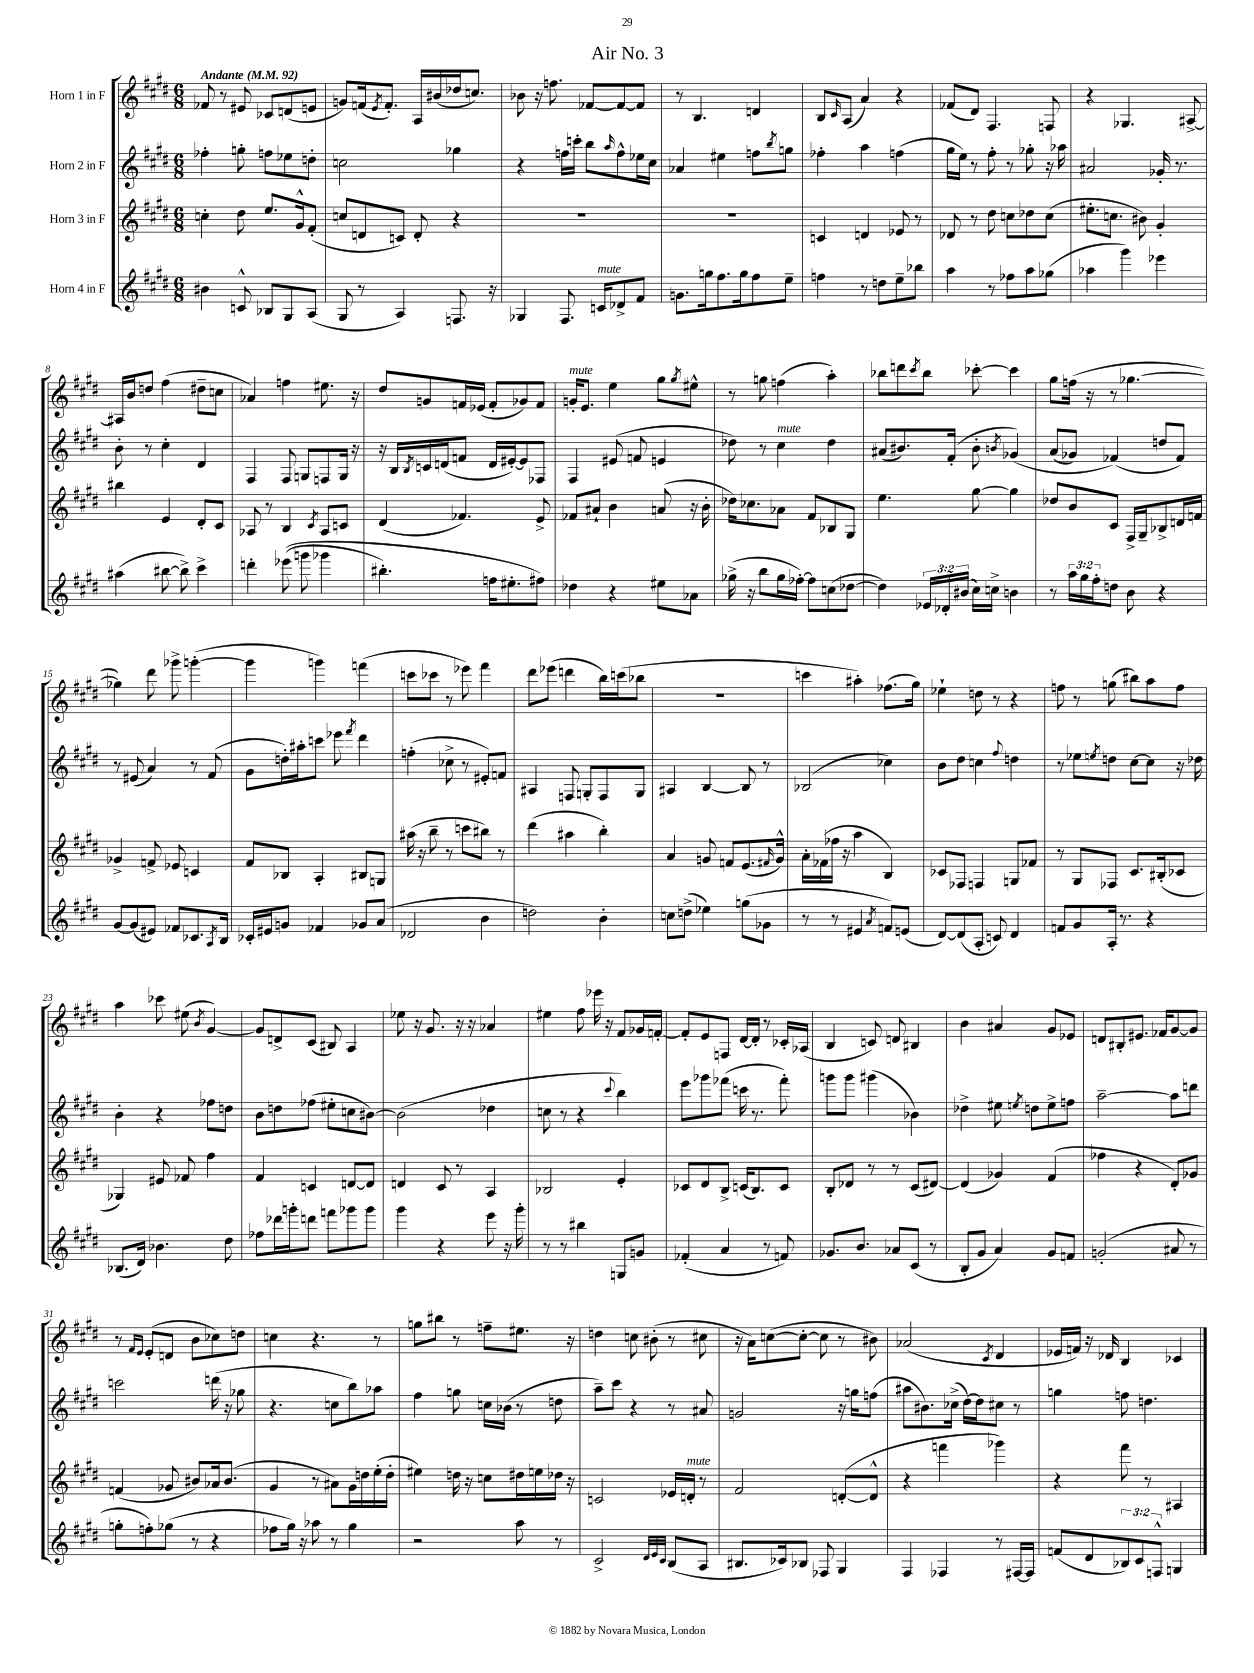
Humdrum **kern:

**kern	**kern	**kern	**kern
*part4	*part3	*part2	*part1
*staff4	*staff3	*staff2	*staff1
*I"Horn 4 in F	*I"Horn 3 in F	*I"Horn 2 in F	*I"Horn 1 in F
*clefG2	*clefG2	*clefG2	*clefG2
*k[f#c#g#d#]	*k[f#c#g#d#]	*k[f#c#g#d#]	*k[f#c#g#d#]
*M6/8	*M6/8	*M6/8	*M6/8
*MM92	*MM92	*MM92	*MM92
=1	=1	=1	=1
!	!	!	!LO:TX:a:B:t=Andante
4b#X\	4ccn'\	4ff-X'\	8f-X/
.	.	.	8r
8cn^^/	8dd#\	8ggn'\	8e#X/
8B-X/L	8.ee/L	8ffn\L	8c-X/L
8G#/	.	8ee-X\	(8dn/
.	16g#^^/k	.	.
(8A/J	(8f#'/J	8ddn'\J	8en/J
=2	=2	=2	=2
8G#/	8ccn/L	2ccn\	8gn/L)
8r	8dn/	.	(16fn/k
.	.	.	8qe/
.	.	.	8.f'/J)
4A/)	8cn/J)	.	.
.	8d'/	.	16A/LL
.	.	.	(16b#X/
8.Fn/	4r	4gg-X\	16dd-X/J
.	.	.	8.ccn/J)
16r	.	.	.
=3	=3	=3	=3
4G-X/	2.r	4r	8b-X\
.	.	.	16r
.	.	.	8.ffn\
8.F#/	.	16ffn\LL	.
.	.	16cccn'\JJ	.
.	.	8bb\L	[8f-X/L
!LO:TX:a:i:t=mute	!	!	!
16cn/KL	.	.	.
.	.	16qqaa/	.
8d-X^/	.	8ff^^\	8f-/_
8f#/J	.	16ee-X\L	8f-/J]
.	.	16cc#\JJ	.
=4	=4	=4	=4
8.gn\L	2.r	4a-X/	8r
.	.	.	4.B/
16ggn\k	.	.	.
8.ff#\	.	4ee#X\	.
16gg\k	.	.	.
8ff#\	.	8ffn\L	4dn/
.	.	8qbb/	.
8ee~\J	.	8ggn\J	.
=5	=5	=5	=5
4ffn\	4cn/	4ff-X'\	8B/L
.	.	.	16qqc#/
.	.	.	(8A/J
8r	4dn/	4aa\	4a/)
8ddn\L	.	.	.
8ee~\	8e-X/	(4ffn\	4r
8bb-X\J	8r	.	.
=6	=6	=6	=6
4aa\	8d-X/	16gg#\LL	(8f-X/L
.	.	16ee\JJ)	.
.	8r	8r	8d#/J)
8r	8dd#\	8ff#'\	4.F#/
8ff-X\L	8ccn\L	8r	.
8aa\	8dd-X\	8gg-X'\	.
(8gg-X\J	(8cc\J	16r	8Fn/
.	.	16aa-X\	.
=7	=7	=7	=7
4aa-X\	8.ee#X'\L	2a#X/	4r
.	8.ccn\J	.	.
4ggg#\)	.	.	4.G-X/
.	8b#X\)	.	.
4eee-X\	4g#'/	16g-X'/	.
.	.	8.r	.
.	.	.	[8A#X^/
!!LO:LB:g=z
=8	=8	=8	=8
(4aa#X\	4bb#X\	8b'\	16A#X/LL]
.	.	.	16b/J
.	.	8r	8ddn/J
[8bb#X\	4e/	4cc#'\	(4ff#\
8bb#^\])	.	.	.
4ccc#^\	8d#'/L	4d#/	8dd#X~\L
.	8c#/J	.	8ccn\J
=9	=9	=9	=9
4dddn'\	8A-X/	4F#/	4a-X/)
.	8r	.	.
((8eee-X\	4B/	8F#/	4ffn\
8gggn\	.	8Gn/L	.
.	8qc#/	.	.
4ggg-X\	8A-/L	8Fn/	8.ee#X\
.	8cn/J	16G/Jk	.
.	.	16r	16r
=10	=10	=10	=10
4.bb#X'\)	(4d#/	16r	8dd#/L
.	.	16B/LL	.
.	.	8qB/	.
.	.	16cn/	8gn/
.	.	(16dn/J	.
.	4.f-X/)	8fn/J	16fn/L
.	.	.	(16e-X/JJ
16ffn\KL	.	16d/LL	8f'/L
8.ee#X'\	.	[16e#X'/J)	.
.	.	8e#/]	8g-X/)
8ff#X\J)	8e^/	8F-X/J	8f/J
=11	=11	=11	=11
!	!	!	!LO:TX:a:i:t=mute
4dd-X\	8f-X/L	4F#/	16gn'/KL
.	.	.	8.e/J
.	8a#X`/J	.	.
4r	4b\	(8e#X/	4ee\
.	.	8fn/	.
8ee#X\L	(8an/	4en/	8gg#\L
.	.	.	8qgg#/
8a-X\J	16r	.	8ee#X^^\J
.	16b'\	.	.
=12	=12	=12	=12
(16gg-X^\	16dd-X\KL)	8dd-X\)	8r
16r	8.cc-X\	.	.
8bb\L	.	8r	8ggn\
!	!	!LO:TX:a:i:t=mute	!
16gg-\L	8a-X\J	4cc#\	(4ffn\
[16ff-X'\JJ)	.	.	.
8ff-\L]	8f#/L	.	.
(8ccn\	8B-X/	4dd-\	4aa'\)
[8dd-X\J	8G#/J	.	.
=13	=13	=13	=13
4dd-\])	4.ee\	(8a#X/L	8bb-X\L
.	.	8.b#X/)	8dddn\
.	.	.	8qccc#/
24e-X/LL	.	.	8bb-\J
24d-X'/	.	.	.
.	.	(16f#'/Jk	.
(24b#X/JJ	.	.	.
16cc#\LL)	[8gg#\	8b#'\	[8ccc-X'\
16ccn^\JJ	.	.	.
.	.	8qbn/	.
4bn\	4gg#\]	(4g-X/)	4ccc-\]
=14	=14	=14	=14
8r	8dd-X/L	(8a/L	8gg#\L
24aa\LL	8b/	8g-X/J)	(16ffn\Jk
24gg#\	.	.	.
.	.	.	16r
24ff#'\J	.	.	.
8ddn\J	8c#/J	(4f-X/)	8r
8b\	16F#^/LL	.	[4.gg-X\
.	16G#~/J	.	.
4r	8B-X^/	8ddn/L	.
.	16dn/L	8f-/J)	.
.	16fn/JJ	.	.
!!LO:LB:g=z
=15	=15	=15	=15
[8g#/L	4g-X^/	8r	4gg-X\])
(8g#/]	.	(8e#X/	.
8e#X/J)	8fn^/	4a/)	8ddd#\
8f-X/L	8e-X/	.	8ggg-X^\
8.c-X/	4cn/	8r	([4gggn'\
.	.	(8f#/	.
8qA/	.	.	.
16B/Jk	.	.	.
=16	=16	=16	=16
16c-X'/LL	8f#/L	8g#\L	4ggg\]
16e#X/J	.	.	.
8gn/J	8B-X/J	16ddn'\L)	.
.	.	16aa#X'\J	.
4f-X/	4A'/	8cccn\J	4gggn\)
.	.	8eee-X\	.
.	.	8qfff#/	.
8g-X/L	8B#X/L	4ddd#\	(4fffn\
(8a/J	8Gn/J	.	.
=17	=17	=17	=17
2d-X/	(16aa#X\	(4ffn'\	8cccn\L
.	16r	.	.
.	8bb~\	.	8ccc-X\J
.	8r	8cc-X^\	8r
.	8cccn\L	8r	8eee-X\)
4b\	8bb#X\J)	8e#X'/L)	4fff#\
.	8r	8fn/J	.
=18	=18	=18	=18
2ddn\)	(4ddd#\	4A#X/	8ddd#\L
.	.	.	(8eee-X\J
.	4aa#X\	8Fn/	4dddn\
.	.	8Gn'/L	.
4b'\	4bb'\)	8F/	16bb\LL)
.	.	.	(16cccn\J
.	.	8G/J	8bb-X\J
=19	=19	=19	=19
8ccn\L	4a/	4A#X/	2.r
(8ddn^\J	.	.	.
4ee-X\)	8gn/	[4B/	.
.	8fn/L	.	.
(8ggn\L	(8.e/	8B/]	.
8g-X\J	.	8r	.
.	16qqf#X/	.	.
.	16g^^/Jk)	.	.
=20	=20	=20	=20
8r	16a'\LL	(2B-X/	4cccn\
.	(16f-X\	.	.
8r	16ff-X\JJ	.	.
.	16r	.	.
4e#X/	4aa\	.	4aa#X'\)
8qa/	.	.	.
8fn/L)	4B/)	4cc-X\)	(8.ff-X\L
(8en/J	.	.	.
.	.	.	16gg#\Jk)
=21	=21	=21	=21
[8d#/L)	8c-X/L	8b\L	4ee-X`\
(8d#/]	8F-X/J	8dd#\J	.
8A'/J	4Fn/	4ccn\	8ddn\
8cn/)	.	.	8r
.	.	8qqff#/	.
4d#/	8Gn/L	4ddn\	4r
.	8f-X/J	.	.
=22	=22	=22	=22
8fn/L	8r	8r	8ffn\
8g#/	8G#/L	8ee-X\L	8r
.	.	8qeen/	.
16A'/Jk	8F-X/J	8ddn\J	(8ggn\
8.r	.	.	.
.	8.c#/L	[8cc#\L	8bb#X\L)
4r	.	8cc#\J]	8aa\
.	(16B#X'/k	.	.
.	8c-X/J	16r	8ff\J
.	.	16dd-X\	.
!!LO:LB:g=z
=23	=23	=23	=23
(8.B-X/L	4G-X/)	4b'\	4aa\
16d#/Jk)	.	.	.
4.b-X\	8e#X/	4r	8ccc-X\
.	8f-X/	.	(8ee#X\
.	.	.	8qb/
.	4ff#\	8ff-X\L	[4g#/)
8dd#\	.	8ddn\J	.
=24	=24	=24	=24
8ff-X\L	4f#/	8b\L	8g#/L]
16ddd-X\L	.	8ddn\	8dn^/
16gggn'\J	.	.	.
8dddn\J	4cn/	(8ff-X\J	(8c#/J
8fffn\L	.	8ee#X'\L	8B#X/)
8ggg-X\	[8dn/L	8ccn\	4A/
8ggg-\J	8d/J]	[8b#X\J)	.
=25	=25	=25	=25
4ggg#\	4dn/	(2b#\]	8ee-X\
.	.	.	16r
.	.	.	8.g#/
4r	8c#/	.	.
.	8r	.	16r
.	.	.	16r
8eee\	4A/	4dd-X\	4a-X/
16r	.	.	.
16ggg#'\	.	.	.
=26	=26	=26	=26
8r	2B-X/	8ccn\	4ee#X\
8r	.	8r	.
4bb#X\	.	4r	8ff#\
.	.	.	16eee-X\
.	.	.	16r
.	.	8qqccc#/	.
8Gn/L	4e'/	4bb\)	8f#/L
8gn/J	.	.	16g-X/L
.	.	.	[16fn'/JJ
=27	=27	=27	=27
(4f-X'/	8c-X/L	8eee\L	8f'/L]
.	8d#/	8ggg-X\	8e/
4a/	8B^/J	(8fff-X\J	8Fn/J
.	(16cn/KL	16cccn\	[16d#/LL
.	8.B/)	8.r	16d#'/JJ]
8r	.	.	8r
8fn/)	8c/J	8fff-'\)	16c-X'/LL
.	.	.	(16A-X/JJ
=28	=28	=28	=28
8.g-X/L	8B'/L	8gggn\L	4B/
.	8d-X/J	8ggg\J	.
8.b/J	.	.	.
.	8r	(4ggg#X\	8cn/)
8a-X/L	8r	.	8dn/
(8c#/J	(8c#/L	4b-X\)	4B#X/
8r	[8d#X/J)	.	.
=29	=29	=29	=29
8B'/L	(4d#/]	4dd-X^\	4b\
8g#/J	.	.	.
4a/)	4g-X/)	8ee#X\	4a#X/
.	.	8qeen/	.
.	.	8ddn\L	.
8g#/L	(4f#/	8ee^\	8g#/L
8fn/J	.	8ffn\J	8e-X/J
=30	=30	=30	=30
(2gn'/	4ff-X\	[2aa~\	8dn/L
.	.	.	8B#X'/
.	4r	.	8.e#X/J
.	.	.	16f-X/KL
8a#X/	8d#'/L)	8aa\L]	[8g#/
8r	8g-X/J	8dddn\J	8g#/J]
!!LO:LB:g=z
=31	=31	=31	=31
8ggn'\L	(4fn/	2cccn\	8r
.	.	.	16qqf#/LL
.	.	.	16qqe/JJ
8ffn'\)	.	.	(8e'/L
(8gg-X\J	8g-X/	.	8dn/J
8r	8b#X/L)	.	8b\L
4r	16a-X/k	(16dddn\	8cc-X\)
.	(8.b#/J	16r	.
.	.	8gg-X\	8ddn\J
=32	=32	=32	=32
8ff-X\L	4g#/	4.r	4ccn\
16gg#\Jk)	.	.	.
16r	.	.	.
8aa-X\	8r	.	4.r
8r	8a#X\L)	8ccn\L	.
4gg#\	16g#\L	8bb\)	.
.	16ddn\	.	.
.	(16ee'\	8aa-X\J	8r
.	16dd'\JJ	.	.
=33	=33	=33	=33
2r	4ee#X\)	4ff#\	8ggn\L
.	.	.	8bb#X\J
.	16ddn\	8ggn\	8r
.	16r	.	.
.	8ccn\L	16ccn\LL	8ffn~\L
.	.	(16b-X\JJ	.
8aa\	16dd#X\L	8r	8.ee#X\J
.	16een\	.	.
8r	16dd-X\JJ	8ddn\	.
.	16r	.	16r
=34	=34	=34	=34
2c#^/	2cn/	8aa~\L)	4ddn\
.	.	8ccc#\J	.
.	.	4r	8ccn\
.	.	.	(8b#X'\
32qqd#/LLL	.	.	.
32qqe/	.	.	.
32qqc#/JJJ	.	.	.
(8B/L	16e-X/LL	8r	8r
!	!LO:TX:a:i:t=mute	!	!
.	16dn'/JJ	.	.
8A/J	8r	8a#X/	8cc#X\
=35	=35	=35	=35
8.B#X/L	2f#/	2gn/	16r
.	.	.	16a\KL)
.	.	.	([8ccn\
16c-X/k)	.	.	.
8B-X/J	.	.	8cc'\J_
8F-X/	.	.	8cc\]
4G#/	([8dn'/L	16r	8r
.	.	16ggn\KL	.
.	8d^^/J]	(8ffn\J	8b#X\)
=36	=36	=36	=36
4F#/	4r	8aa#X\L	(2a-X/
.	.	8.b#X\)	.
4F-X/	4fffn\	.	.
.	.	(16cc-X^\Jk	.
.	.	[16dd#\LL)	.
.	.	16dd#\J]	.
.	.	.	8qc#/
8r	4ggg-X\)	8cc#X\J	4d#/
[16F#X/LL	.	8r	.
16F#/JJ]	.	.	.
=37	=37	=37	=37
(8fn/L	4r	4ggn\	16e-X/LL
.	.	.	16fn/JJ)
8d#/	.	.	16r
.	.	.	16d-X/
12B-X/)	8fff#\	8ffn\	4B/
12c#/	.	.	.
.	8r	4.ddn\	.
12Fn^^/J	.	.	.
4Gn/	4A#X/	.	4c-X/
==	==	==	==
*-	*-	*-	*-
